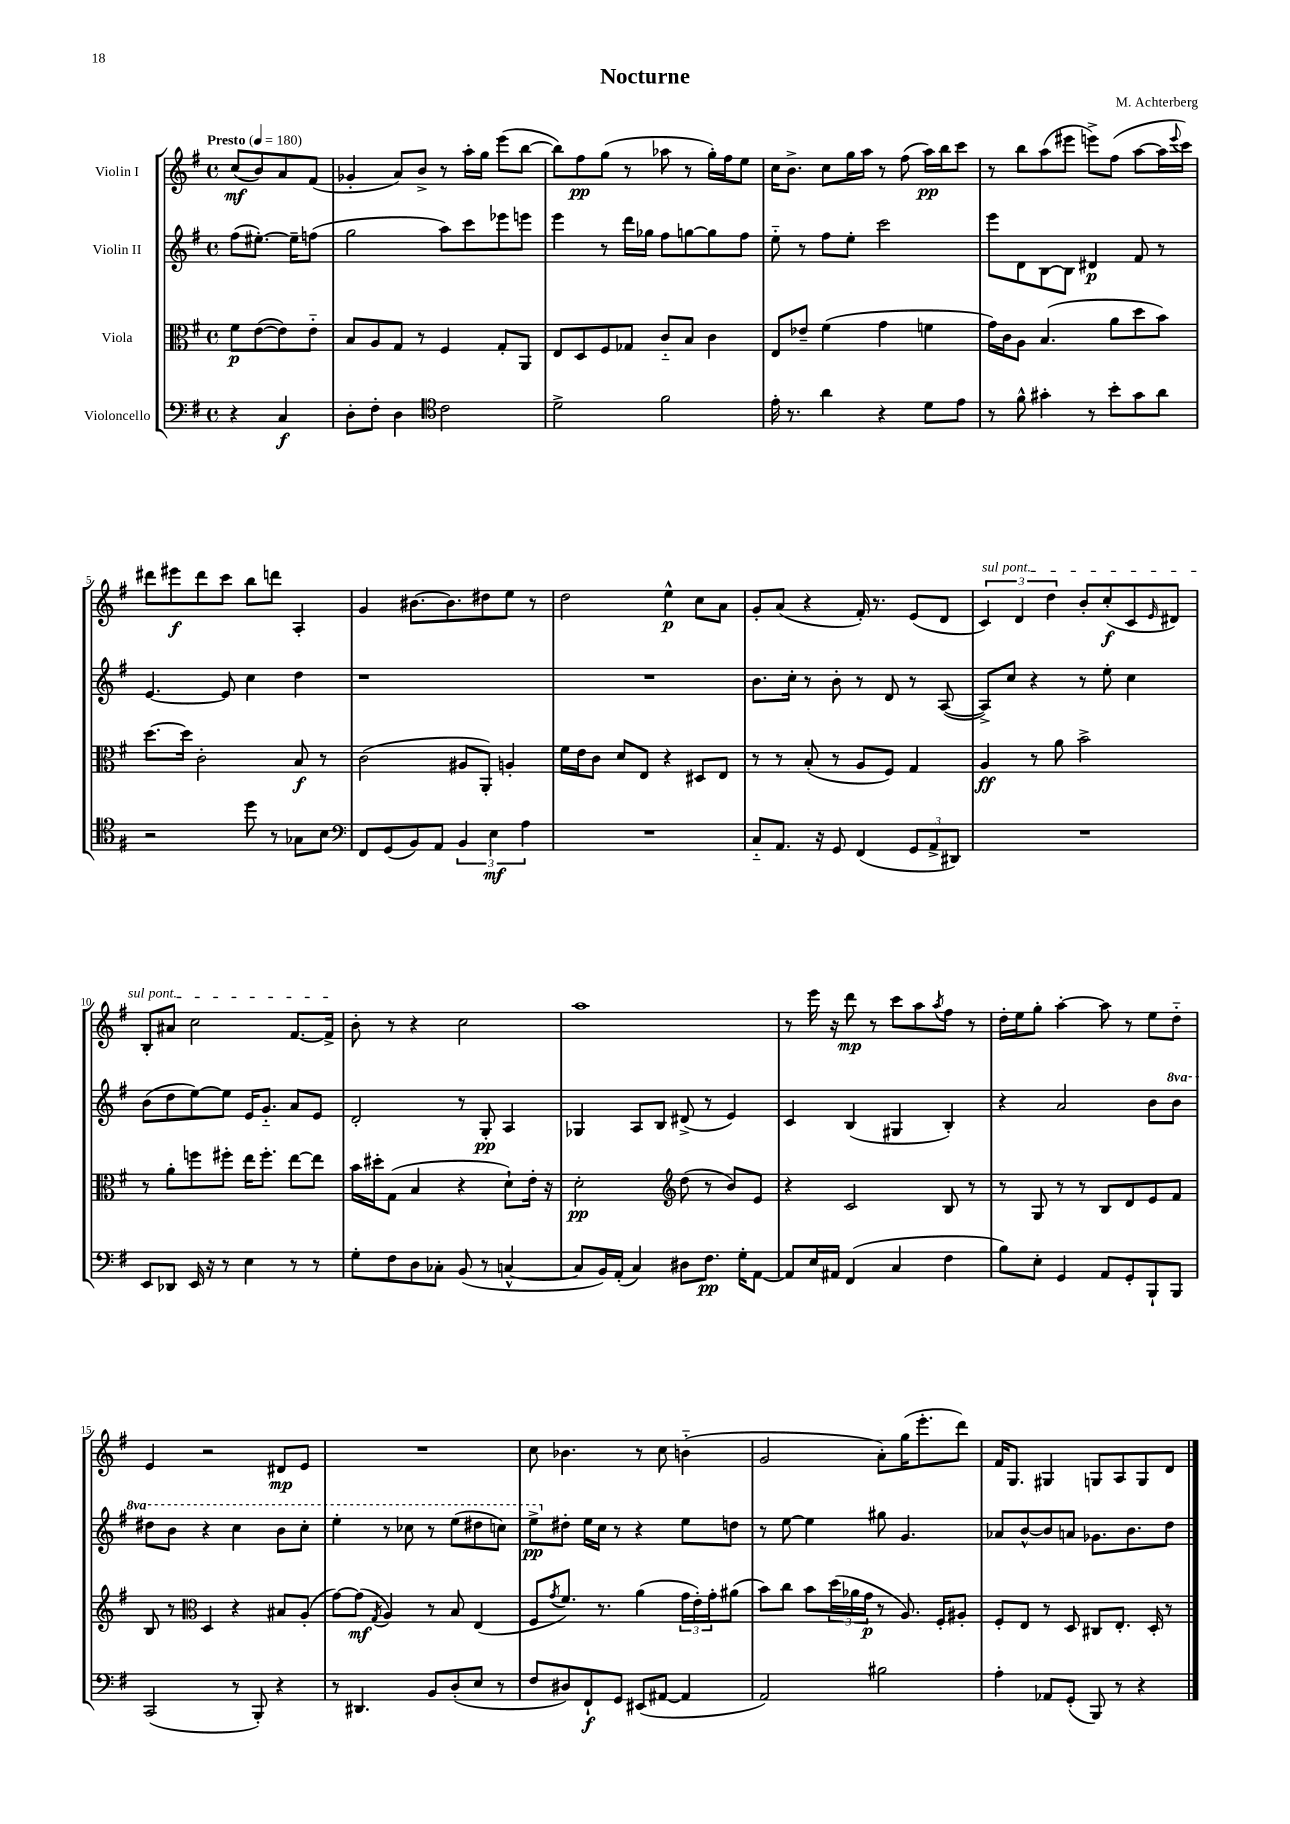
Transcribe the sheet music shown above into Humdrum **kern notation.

**kern	**kern	**kern	**kern
*staff4	*staff3	*staff2	*staff1
*clefF4	*clefC3	*clefG2	*clefG2
*k[f#]	*k[f#]	*k[f#]	*k[f#]
*M4/4	*M4/4	*M4/4	*M4/4
*met(c)	*met(c)	*met(c)	*met(c)
*MM180	*MM180	*MM180	*MM180
4r	8f#	(8ff#	(8cc
.	([8e	[8.ee#')	8b)
4C	8e])	.	8a
.	.	16ee#~]	.
.	8e'~	(8ff	(8f#
=	=	=	=
8D'	8B	2gg	4g-'
8F#'	8A	.	.
4D	8G	.	8a)
.	8r	.	8b^
*clefC4	*	*	*
2c	4F#	8aa)	8r
.	.	8ccc	16aa'
.	.	.	16gg
.	8G'	8eee-	(8eee
.	8AA	8eee	[8bb
=	=	=	=
2d^	8E	4eee	8bb])
.	8D	.	8ff#
.	8F#	8r	(8gg
.	8G-	16ddd	8r
.	.	16gg-	.
2f#	8c'~	8ff#	8aa-
.	8B	[8gg	8r
.	4c	8gg]	16gg')
.	.	.	16ff#
.	.	8ff#	8ee
=	=	=	=
16e'	8E	8ee'~	16cc
8.r	.	.	8.b^
.	8e-~	8r	.
4a	(4f#	8ff#	8cc
.	.	8ee'	16gg
.	.	.	16aa
4r	4g	2ccc	8r
.	.	.	(8ff#
8d	4f	.	16aa)
.	.	.	16bb
8e	.	.	8ccc
=	=	=	=
8r	16g)	8eee	8r
.	16c	.	.
8f#^^	8A	8d	8bb
4g#'	(4.B	[8B	(8aa
.	.	8B]	8eee#
8r	.	4d#	8eee^)
8b'	8a	.	(8ff#
8g#	8dd	8f#	[8aa
8a	8b)	8r	16aa]
.	.	.	8qqeee
.	.	.	16ccc)
=	=	=	=
2r	[8.dd	[4.e	8ddd#
.	.	.	8eee#
.	16dd]	.	.
.	2c'	.	8ddd#
.	.	8e]	8ccc
8dd	.	4cc	8bb
8r	.	.	8ddd
8G-	8B	4dd	4A'
8B	8r	.	.
=	=	=	=
*clefF4	*	*	*
8FF#	(2c	1r	4g
(8GG	.	.	.
8BB)	.	.	[8.b#
8AA	.	.	.
.	.	.	8.b#]
6BB	8A#	.	.
.	8AA')	.	8dd#
6E	.	.	.
.	4A'	.	8ee
6A	.	.	.
.	.	.	8r
=	=	=	=
1r	16f#	1r	2dd
.	16e	.	.
.	8c	.	.
.	8d	.	.
.	8E	.	.
.	4r	.	4ee^^
.	8D#	.	8cc
.	8E	.	8a
=	=	=	=
8C'~	8r	8.b	8g'
8.AA	8r	.	(8a
.	.	16cc'	.
.	(8B'	8r	4r
16r	.	.	.
8GG	8r	8b'	.
(4FF#	8A	8r	16f#')
.	.	.	8.r
.	8F#)	8d	.
12GG	4G	8r	(8e
12AA^	.	.	.
.	.	([8A	8d
12DD#)	.	.	.
=	=	=	=
1r	4A	8A^])	6c)
.	.	8cc	.
.	.	.	6d
.	8r	4r	.
.	.	.	6dd
.	8a	.	.
.	2b^	8r	8b'
.	.	8ee'	(8cc'
.	.	4cc	8c
.	.	.	16qqe
.	.	.	8d#)
=	=	=	=
8EE	8r	(8b	8B'
8DD-	8a'	8dd	8a#
16EE	8ff	[8ee)	2cc
16r	.	.	.
8r	8ff#'	8ee]	.
4E	16ee	16e	.
.	8.ff#'	8.g'~	.
8r	[8ee	8a	[8.f#
8r	8ee]	8e	.
.	.	.	16f#^]
=	=	=	=
8G'	16b	2d'	8b'
.	16dd#'	.	.
8F#	(8G	.	8r
8D	4B	.	4r
8C-'	.	.	.
(8BB	4r	8r	2cc
8r	.	8G'	.
[4C^^	8d`)	4A	.
.	16e'	.	.
.	16r	.	.
=	=	=	=
8C]	2d'	4G-	1aa
16BB)	.	.	.
(16AA'	.	.	.
4C)	.	8A	.
.	.	8B	.
*	*clefG2	*	*
8D#	(8dd	(8d#^	.
8.F#	8r	8r	.
.	8b)	4e)	.
16G'	.	.	.
[8AA	8e	.	.
=	=	=	=
8AA]	4r	4c	8r
16E	.	.	16eee
16AA#	.	.	16r
(4FF#	2c	(4B	8ddd
.	.	.	8r
4C	.	4G#	8ccc
.	.	.	8aa
.	.	.	8qaa
4F#	8B	4B')	8ff#
.	8r	.	8r
=	=	=	=
8B)	8r	4r	16dd'
.	.	.	16ee
8E'	8G	.	8gg'
4GG	8r	2a	[4aa'
.	8r	.	.
8AA	8B	.	8aa]
8GG'	8d	.	8r
8BBB`	8e	8b	8ee
8BBB	8f#	8bb	8dd'~
=	=	=	=
(2CC	8B	8ddd#	4e
.	8r	8bb	.
*	*clefC3	*	*
.	4D	4r	2r
8r	4r	4ccc	.
8BBB')	.	.	.
4r	8B#	8bb	8d#
.	(8A'	8ccc'	8e
=	=	=	=
8r	[8g)	4eee'	1r
4.DD#	(8g]	.	.
.	8qG	.	.
.	4A)	8r	.
.	.	8ccc-	.
8BB	8r	8r	.
(8D'	8B	(8eee	.
8E	(4E	8ddd#	.
8r	.	8ccc)	.
=	=	=	=
8F#	8F#	8eee^	8cc
.	8qg	.	.
8D#)	8.f#)	8dd#'	4.b-
8FF#`	.	16ee	.
.	8.r	16cc	.
8GG	.	8r	.
(8EE#	(4a	4r	8r
[8AA#	.	.	8cc
4AA#]	24g	8ee	(4b'~
.	24e')	.	.
.	24g'	.	.
.	(8a#	8dd	.
=	=	=	=
2AA)	8b)	8r	2g
.	8cc	[8ee	.
.	8b	4ee]	.
.	(24dd	.	.
.	24a-	.	.
.	24g	.	.
2B#	8r	8gg#	8a')
.	8.A)	4.g	(16gg
.	.	.	8.eee'
.	16F#'	.	.
.	8A#'	.	8ddd)
=	=	=	=
4A'	8F#'	8a-	16f#
.	.	.	8.G
.	8E	[8b^^	.
8AA-	8r	8b]	4G#
(8GG'	8D	8a	.
8BBB)	8C#	8.g-	8G
8r	8.E'	.	8A
.	.	8.b	.
4r	.	.	8G
.	16D'	.	.
.	8r	8dd	8d
==	==	==	==
*-	*-	*-	*-
